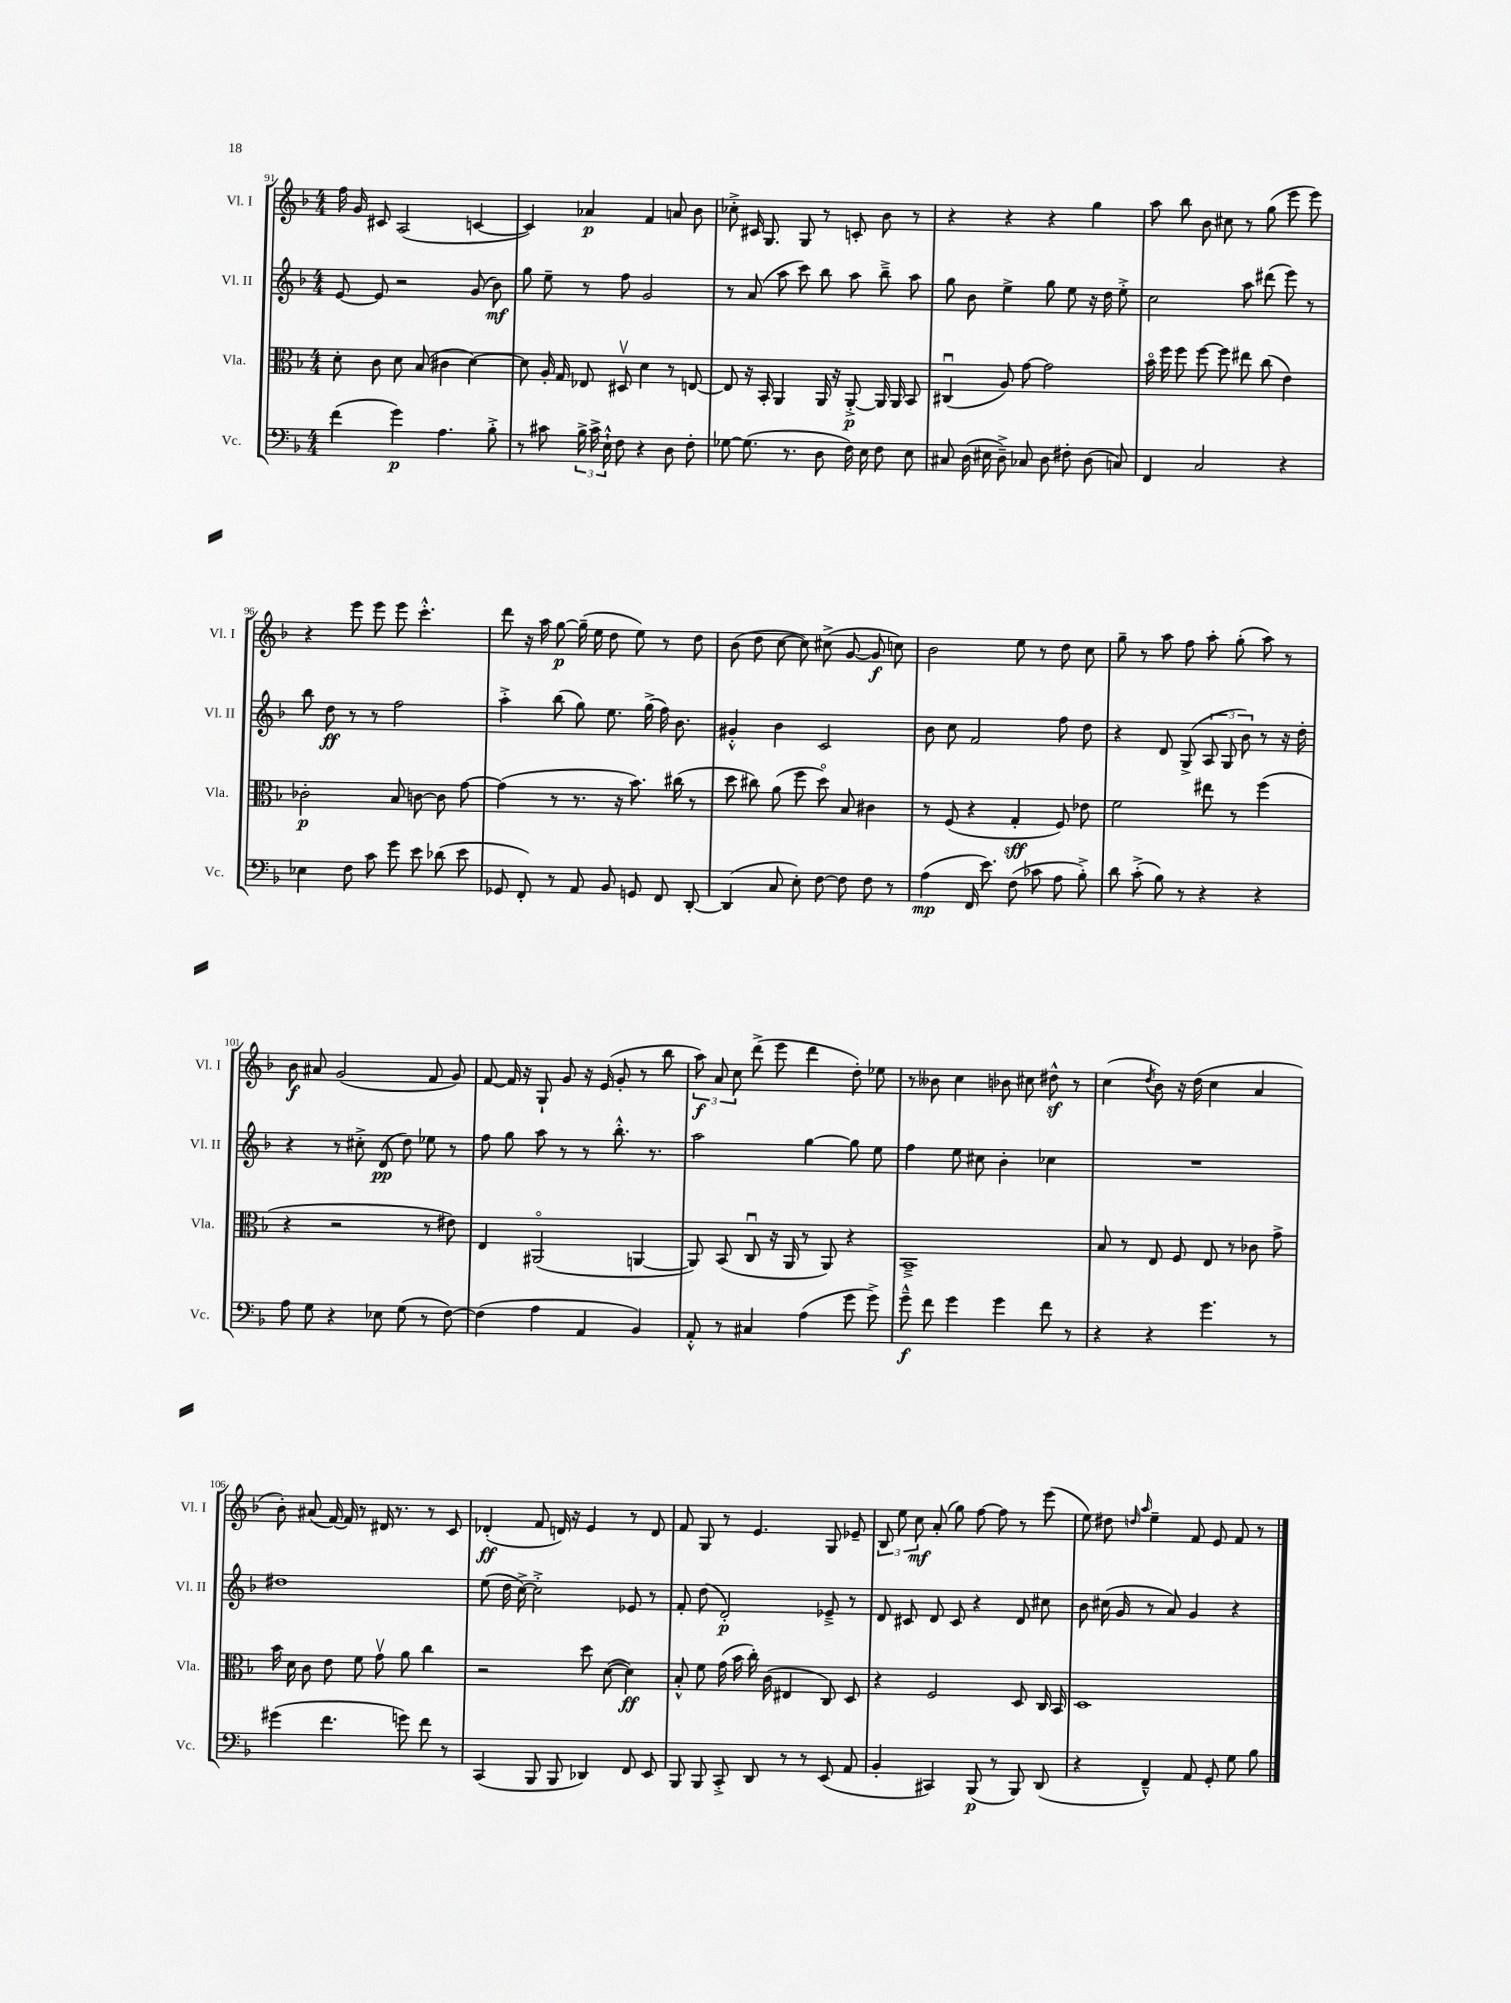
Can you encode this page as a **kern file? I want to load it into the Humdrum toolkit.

**kern	**kern	**kern	**kern
*staff4	*staff3	*staff2	*staff1
*clefF4	*clefC3	*clefG2	*clefG2
*k[b-]	*k[b-]	*k[b-]	*k[b-]
*M4/4	*M4/4	*M4/4	*M4/4
(4f	8d'	[8e	16ff
.	.	.	16g
.	8c	8e]	8c#
4g)	8d	2r	(2A
.	(8B-	.	.
4.A	4c#	.	.
.	[4d)	(8g	[4c
8B-'^	.	8b-)	.
=	=	=	=
8r	8d]	8gg	4c])
8c#	16A'	8ee~	.
.	16G	.	.
24B-^	8E-	8r	4a-
24c#^	.	.	.
24E`^^	.	.	.
8F	8D#v	8ff	.
4r	4d	2g	4f
8D	8r	.	8a
8F'	[8E	.	8b-
=	=	=	=
[8G-	8E]	8r	8cc-'^
(8.G-]	16r	(8a	16c#
.	16BB-'	.	8.G
.	4AA	8aa	.
8.r	.	.	.
.	.	8ccc)	8G
8D	16AA	8bb-	8r
.	16r	.	.
16F)	[8AA'^	8aa	8c'
16E	.	.	.
8F	16AA]	8bb-~^	8b-
.	16AA	.	.
8E	8BB-	8aa	8r
=	=	=	=
8C#	(4C#u	8gg	4r
(16D	.	8b-	.
16E#	.	.	.
8D~^)	8A)	4ee^	4r
8C-	[8g	.	.
8D	2g]	8gg	4r
8F#'	.	8ee	.
(8D	.	16r	4gg
.	.	16dd	.
8C)	.	8ee'^	.
=	=	=	=
4FF	16b-o	2cc	8aa
.	16ff	.	.
.	8ff	.	8bb-
2C	[8ff	.	8b-
.	8ff]	.	8cc#
.	8ee#	8aa	8r
.	(8cc	(8ddd#	(8gg
4r	4e)	8eee)	8eee
.	.	8r	8eee)
=	=	=	=
4E-	2c-'	8bb-	4r
.	.	8dd	.
8F	.	8r	8eee
8c	.	8r	8eee
8g	8B-	2ff	8eee
8e	[8c	.	4.ccc'^^
(8d-	8c]	.	.
8e	[8g	.	.
=	=	=	=
8GG-	(4g]	4aa'^	8ddd
8FF')	.	.	16r
.	.	.	16aa
8r	8r	(8bb-	[8gg
8AA	8.r	8gg)	(16gg~]
.	.	.	16ee
8BB-	.	8.ee	8dd
.	16r	.	.
8GG	8.b-)	.	8ee)
.	.	(16gg^	.
8FF	.	16ff)	8r
.	(16cc#	8.b-	.
[8DD'	8r	.	8dd
=	=	=	=
(4DD]	8dd	4g#'^^	(8b-
.	8cc#)	.	8dd
8C	(8a	4b-	[8cc
8E')	8ff	.	8cc])
[8F	8ddo)	2c	(8cc#^
8F]	8B-	.	[8g
8F	4c#	.	8g]
8r	.	.	8cc)
=	=	=	=
(4A	8r	8b-	2b-
.	(8F	8cc	.
16FF	4r	2f	.
8.e)	.	.	.
(8F	4G'	.	8ee
8c-	.	.	8r
8A	8F)	8ff	8dd
8B-'^)	8e-	8dd	8cc
=	=	=	=
8d	2f	4r	8gg~
(8c'^	.	.	8r
8B-)	.	8d	8aa
8r	.	(8G^	8ff
4r	8ee#	12A	8aa'
.	.	12G	.
.	8r	.	(8gg'
.	.	12b-)	.
4r	(4ff	8r	8aa)
.	.	16r	8r
.	.	16dd'	.
=	=	=	=
8A	4r	4r	8b-
8G	.	.	8a#
4r	2r	8r	(2g
.	.	8cc#'^	.
8E-	.	(8d	.
(8G	.	8dd)	.
8r	8r	8ee-	8f
[8F)	8e#)	8r	8g)
=	=	=	=
(4F]	4E	8ff	[8f
.	.	8gg	16f]
.	.	.	16r
4A	(2AA#o	8aa	8G`
.	.	8r	8g
4AA	.	8r	16r
.	.	.	(16e
.	.	8.bb-'^^	8g'
4BB-)	[4AA	.	8r
.	.	8.r	.
.	.	.	8bb-
=	=	=	=
8AA'^^	8AA])	2aa	12aa)
.	.	.	12a
8r	(8BB-	.	.
.	.	.	12cc
4C#	8Cu	.	(8ddd^
.	16r	.	8eee
.	16AA	.	.
(4A	8r	[4gg	4ddd
.	8AA)	.	.
8g	4r	8gg]	8dd')
8g^)	.	8ee	8ee-
=	=	=	=
8g~^^	1BB-~^	4ff	8r
8f	.	.	8b--
4g	.	8ee	4cc
.	.	8cc#	.
4g	.	4b-'	8b-
.	.	.	8cc#
8f	.	4cc-	8dd#^^
8r	.	.	8r
=	=	=	=
4r	8B-	1r	(4cc
.	8r	.	.
.	.	.	8qdd
4r	8E	.	8b-)
.	8F	.	16r
.	.	.	(16dd
4.g	8E	.	4cc
.	8r	.	.
.	8c-	.	4a
8r	8g^	.	.
=	=	=	=
(4g#	16b-	1dd#	8b-')
.	16d	.	.
.	8c	.	(8a#
4.f	8e	.	[16f)
.	.	.	16f]
.	8f	.	8r
.	8gv	.	16d#
.	.	.	8.r
8g)	8a	.	.
8f	4cc	.	8r
8r	.	.	8c
=	=	=	=
(4CC	2r	(8ee	(4d-'
.	.	16dd	.
.	.	[16cc^)	.
8BBB-	.	2cc'^]	8f
8BBB-	.	.	16d)
.	.	.	16r
4DD-)	8dd	.	4e
.	([8d	.	.
8FF	4d])	8e-	8r
8EE	.	8r	8d
=	=	=	=
8BBB-	8B-'^^	8f'	8f
8BBB-	8f	(8dd	8G
8CC'^	(16g	2d')	8r
.	16b-	.	.
8DD	16cc')	.	4.e
.	(16c	.	.
8r	4E#	.	.
8r	.	.	.
(8EE	8C)	8e-~^	8G
8AA	8D	8r	8e-~
=	=	=	=
4BB-'	4r	8d	12B-
.	.	.	12ee
.	.	8c#	.
.	.	.	12cc
4CC#)	2F	8d	(8a'
.	.	8c#	8gg)
(8BBB-	.	4r	[8ff
8r	.	.	8ff]
8BBB-)	8D	8d	8r
(8DD	16C	8cc#	(8eee
.	16BB-	.	.
=	=	=	=
4r	1D	8b-	8ee)
.	.	(16cc#	8dd#
.	.	16g	.
.	.	.	16qqdd
.	.	.	16qqaa
4FF~^^)	.	8r	4ee~
.	.	8a)	.
8AA	.	4g	8f
8GG'	.	.	8e
8G	.	4r	8f
8B-	.	.	8r
==	==	==	==
*-	*-	*-	*-
